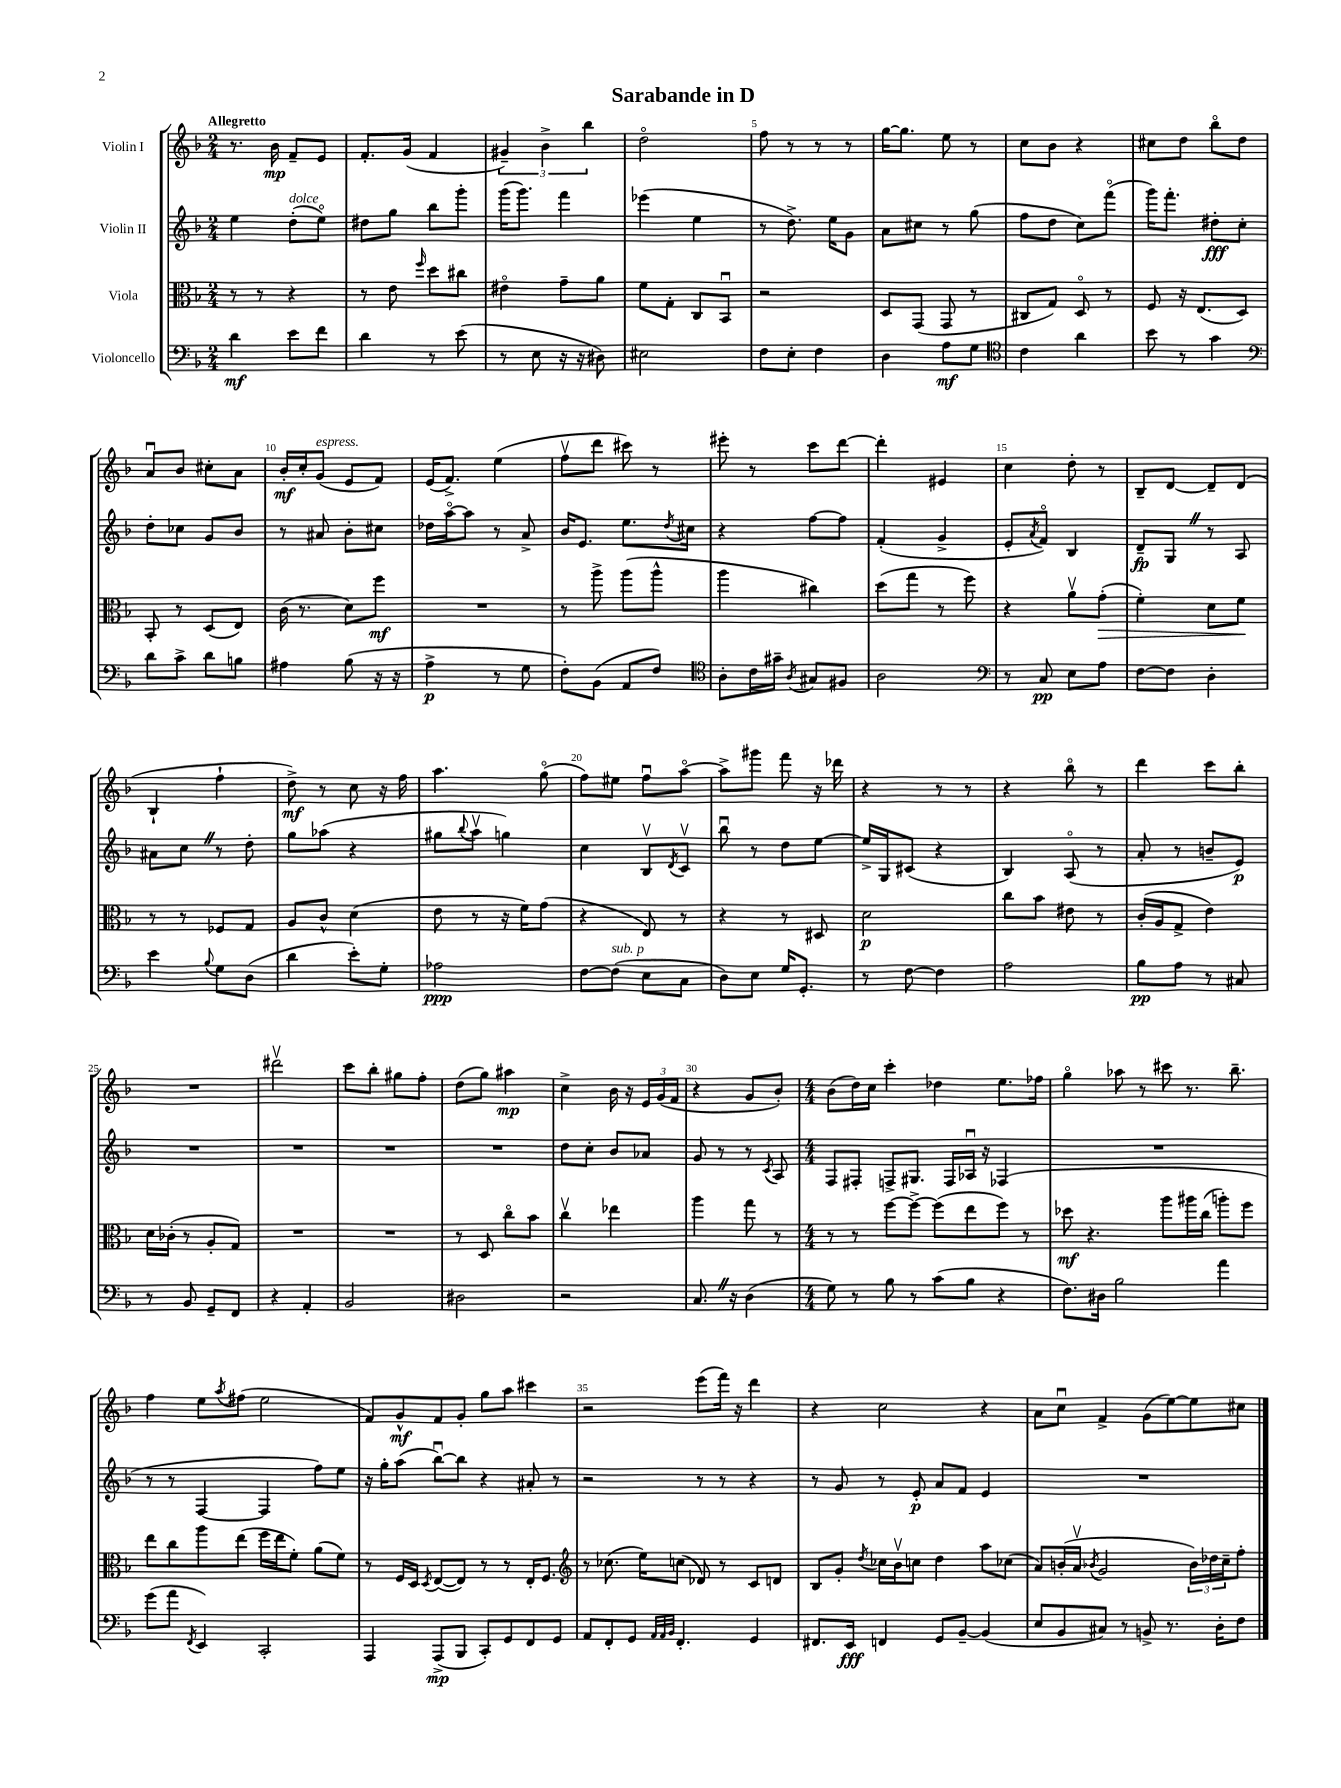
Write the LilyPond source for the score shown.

\header { title = "Sarabande in D" }
<<
\new StaffGroup <<
\new Staff = "s0" \with { instrumentName = "Violin I" } {
    \clef treble \key f \major \numericTimeSignature \time 2/4 \tempo "Allegretto"
    r8. bes'16\mp f'8-- e'8 |
    f'8.-. g'16( f'4 |
    \tuplet 3/2 { gis'4--) bes'4-> bes''4 } |
    d''2\flageolet |
    f''8 r8 r8 r8 |
    g''16~ g''8. e''8 r8 |
    c''8 bes'8 r4 |
    cis''8 d''8 bes''8\flageolet d''8 |
    a'8\downbow bes'8 cis''8-. a'8 |
    bes'16-.\mf c''16-. g'8^\markup { \italic "espress." }( e'8 f'8) |
    e'16( f'8.->) e''4( |
    f''8\upbow d'''8 cis'''8) r8 |
    eis'''8-. r8 c'''8 d'''8~ |
    d'''4-. eis'4 |
    c''4 d''8-. r8 |
    bes8-- d'8~ d'8-- d'8( |
    bes4-! f''4-! |
    d''8->\mf) r8 c''8 r16 f''16 |
    a''4. g''8\flageolet( |
    f''8) eis''8 f''8\downbow a''8~\flageolet |
    a''8-> gis'''8 f'''8 r16 des'''16 |
    r4 r8 r8 |
    r4 bes''8\flageolet r8 |
    d'''4 c'''8 bes''8-. |
    R2 |
    dis'''2\upbow |
    c'''8 bes''8-. gis''8 f''8-. |
    d''8( g''8) ais''4\mp |
    c''4-> bes'16 r16 \tuplet 3/2 { e'16 g'16( f'16 } |
    r4 g'8 bes'8-.) |
    \numericTimeSignature \time 4/4 bes'8( d''16) c''16 c'''4-. des''4 e''8. fes''16 |
    g''4\flageolet aes''8 r8 cis'''8 r8. bes''8.-- |
    f''4 e''8 \acciaccatura { a''8 } fis''8( e''2 |
    f'8) g'8-^\mf f'8 g'8-. g''8 a''8 cis'''4 |
    r2 e'''8( f'''16) r16 d'''4 |
    r4 c''2 r4 |
    a'8 c''8\downbow f'4-> g'8( e''8~) e''8 cis''8 \bar "|." |
}
\new Staff = "s1" \with { instrumentName = "Violin II" } {
    \clef treble \key f \major \numericTimeSignature \time 2/4
    e''4 d''8-.^\markup { \italic "dolce" }( e''8\flageolet) |
    dis''8 g''8 bes''8 g'''8-. |
    g'''16( g'''8.) f'''4 |
    ees'''4( e''4 |
    r8 d''8.->) e''16 g'8 |
    a'8 cis''8 r8 g''8( |
    f''8 d''8 c''8) f'''8\flageolet( |
    g'''16) f'''8.-. dis''8-.\fff c''8-. |
    d''8-. ces''8 g'8 bes'8 |
    r8 ais'8 bes'8-. cis''8 |
    des''16 a''16~\flageolet a''8 r8 a'8-> |
    bes'16 e'8. e''8. \acciaccatura { d''8 } cis''16 |
    r4 f''8~ f''8 |
    f'4-.( g'4-> |
    e'8-. \acciaccatura { a'8 } f'8\flageolet) bes4 |
    d'8--\fp g8 \once \override BreathingSign.text = \markup { \musicglyph "scripts.caesura.straight" } \breathe r8 a8 |
    ais'8 c''8 \once \override BreathingSign.text = \markup { \musicglyph "scripts.caesura.straight" } \breathe r8 d''8-. |
    g''8 aes''8( r4 |
    gis''8 \appoggiatura { bes''8 } a''8\upbow g''4) |
    c''4 bes8\upbow \acciaccatura { d'8 } c'8\upbow |
    bes''8\downbow r8 d''8 e''8~ |
    e''16-> g16 cis'8( r4 |
    bes4) a8\flageolet( r8 |
    a'8-. r8 b'8-- e'8\p) |
    R2 |
    R2 |
    R2 |
    R2 |
    d''8 c''8-. bes'8 aes'8 |
    g'8 r8 r8 \acciaccatura { c'8 } a8 |
    \numericTimeSignature \time 4/4 f8 fis8-. f8-> gis8. f16 aes16\downbow r16 fes4( |
    R1 |
    r8 r8 f4~ f4 f''8) e''8 |
    r16 g''16-. a''8( bes''8~\downbow) bes''8 r4 ais'8-. r8 |
    r2 r8 r8 r4 |
    r8 g'8 r8 e'8-.\p a'8 f'8 e'4 |
    R1 \bar "|." |
}
\new Staff = "s2" \with { instrumentName = "Viola" } {
    \clef alto \key f \major \numericTimeSignature \time 2/4
    r8 r8 r4 |
    r8 e'8 \grace { f''16 } d''8 cis''8 |
    eis'4\flageolet g'8-- a'8 |
    f'8 g8-. c8 bes,8\downbow |
    r2 |
    d8 g,8( g,8 r8 |
    cis8 g8) d8\flageolet r8 |
    f8 r16 e8.( d8) |
    bes,8-. r8 d8( e8) |
    c'16( r8. d'8) f''8\mf |
    R2 |
    r8 a''8-> a''8( a''8-^ |
    a''4 cis''4) |
    d''8( g''8 r8 f''8) |
    r4 a'8\upbow g'8-.\>( |
    f'4-.) d'8 f'8\! |
    r8 r8 fes8 g8 |
    a8 c'8-^ d'4( |
    e'8 r8 r16 f'16) g'8( |
    r4 e8) r8 |
    r4 r8 dis8 |
    d'2\p |
    c''8 bes'8 eis'8 r8 |
    c'16-.( a16 g8-> e'4) |
    d'16 ces'16-.( r8 a8-. g8) |
    R2 |
    R2 |
    r8 d8 c''8\flageolet bes'8 |
    c''4\upbow ees''4 |
    a''4 g''8 r8 |
    \numericTimeSignature \time 4/4 r8 r8 f''8~ f''8~-> f''8( e''8 f''8) r8 |
    des''8\mf r4. a''8 ais''16 c''16( a''8-.) f''8 |
    e''8 c''8 a''8 e''8( f''16 e''16 f'8-.) a'8( f'8) |
    r8 f16 d16 \acciaccatura { d8 } e8~( e8) r8 r8 e16-. f8. |
    \clef treble r8 ces''8.( e''16) c''8( des'8) r8 c'8 d'8 |
    bes8 g'8-. \acciaccatura { d''8 } ces''16 bes'16\upbow c''8 d''4 a''8 ces''8( |
    a'8) b'16-.( a'16\upbow \acciaccatura { bes'8 } g'2 \tuplet 3/2 { bes'16) des''16 c''16-- } f''8-. \bar "|." |
}
\new Staff = "s3" \with { instrumentName = "Violoncello" } {
    \clef bass \key f \major \numericTimeSignature \time 2/4
    d'4\mf e'8 f'8 |
    d'4 r8 e'8( |
    r8 e8 r16 r16 dis8) |
    eis2 |
    f8 e8-. f4 |
    d4 a8\mf g8 |
    \clef tenor c'4 a'4 |
    bes'8 r8 g'4 |
    \clef bass d'8 c'8-> d'8 b8 |
    ais4 bes8( r16 r16 |
    a4->\p r8 g8 |
    f8-.) bes,8( a,8 f8) |
    \clef tenor a8-. c'16 gis'16-- \acciaccatura { a8 } gis8 fis8 |
    a2 |
    \clef bass r8 c8\pp e8 a8 |
    f8~ f8 d4-. |
    e'4 \appoggiatura { bes8 } g8 d8( |
    d'4 e'8-.) g8-. |
    aes2\ppp |
    f8~ f8^\markup { \italic "sub. p" }( e8 c8 |
    d8) e8 g16 g,8.-. |
    r8 f8~ f4 |
    a2 |
    bes8\pp a8 r8 cis8 |
    r8 bes,8 g,8-- f,8 |
    r4 a,4-. |
    bes,2 |
    dis2 |
    r2 |
    c8. \once \override BreathingSign.text = \markup { \musicglyph "scripts.caesura.straight" } \breathe r16 d4( |
    \numericTimeSignature \time 4/4 g8) r8 bes8 r8 c'8( bes8 r4 |
    f8.) dis16 bes2 a'4 |
    g'8( a'8 \acciaccatura { f,8 } e,4) c,2-. |
    a,,4 a,,8->\mp( bes,,8 c,8-.) g,8 f,8 g,8 |
    a,8 f,8-. g,8 \grace { a,32 a,32 bes,32 } f,4.-. g,4 |
    fis,8. e,16\fff f,4 g,8 bes,8~-- bes,4( |
    e8 bes,8 cis8) r8 b,8-> r8. d16-. f8 \bar "|." |
}
>>
>>
\layout { \context { \Score \override BarNumber.break-visibility = ##(#f #t #t) barNumberVisibility = #(every-nth-bar-number-visible 5) } }
